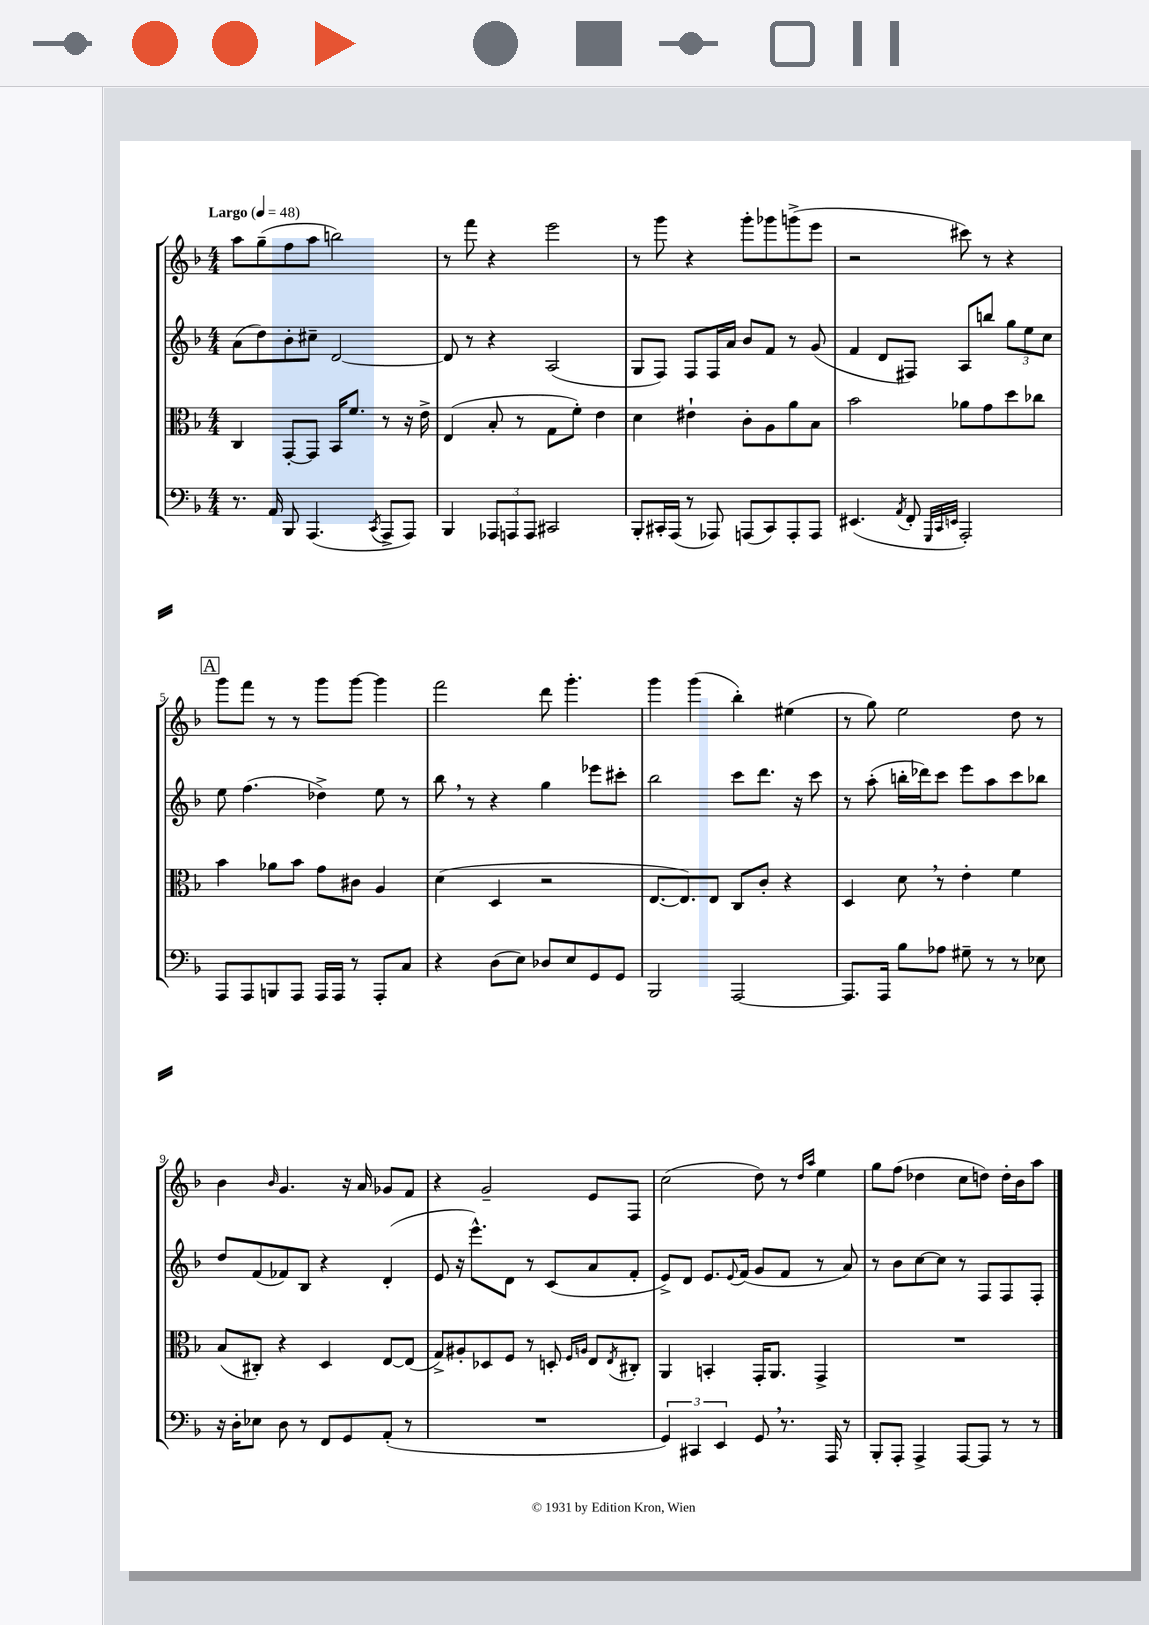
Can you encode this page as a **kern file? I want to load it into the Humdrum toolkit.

**kern	**kern	**kern	**kern
*part4	*part3	*part2	*part1
*staff4	*staff3	*staff2	*staff1
*clefF4	*clefC3	*clefG2	*clefG2
*k[b-]	*k[b-]	*k[b-]	*k[b-]
*M4/4	*M4/4	*M4/4	*M4/4
*MM48	*MM48	*MM48	*MM48
=1	=1	=1	=1
!	!	!	!LO:TX:a:B:t=Largo
8.r	4C/	(8a\L	8aa\L
.	.	8dd\)	(8gg~\
16AA/	.	.	.
8BBB-/	[8GG'/L	8b-'\	8ff\
(4.AAA/	8GG/J]	8cc#X~\J	8aa\J
.	16BB-/KL	[2d/	2bbn\)
.	8.f/J	.	.
8qCC/	.	.	.
8AAA^/L	8r	.	.
8AAA/J)	16r	.	.
.	16e^\	.	.
=2	=2	=2	=2
4BBB-/	(4E/	8d/]	8r
.	.	8r	8fff\
12AAA-X/L	8B-'/	4r	4r
12AAAn/	.	.	.
.	8r	.	.
12AAA/J	.	.	.
2CC#X/	8G\L	(2A/	2eee\
.	8f'\J)	.	.
.	4e\	.	.
=3	=3	=3	=3
8BBB-'/L	4d\	8G/L	8r
16CC#X'/L	.	8F/J)	8ggg\
(16AAA/JJ	.	.	.
8r	4e#X`\	8F/L	4r
8AAA-X/)	.	16F/L	.
.	.	16a/JJ	.
(8AAAn/L	8c'\L	8b-/L	8ggg'\L
8CC#/)	8A\	8f/J	8ggg-X\
8AAA'/	8a\	8r	(8gggn^\
8AAA/J	8B-\J	(8g/	8eee\J
=4	=4	=4	=4
(4.EE#X/	2b-\	4f/	2r
.	.	8d/L	.
8qAA/	.	.	.
8FF'/	.	8F#X/J)	.
32qqGGG/LLL	.	.	.
32qqCC/	.	.	.
32qqEEn/JJJ	.	.	.
2AAA'/)	8a-X\L	8A/L	8ccc#X\)
.	8g\	8bbn/J	8r
.	8dd\	12gg\L	4r
.	.	12ee\	.
.	8cc-X\J	.	.
.	.	12cc\J	.
!!LO:LB:g=z
!!LO:REH:place=s1:t=A
=5	=5	=5	=5
8AAA/L	4b-\	8ee\	8ggg\L
8AAA/	.	(4.ff\	8fff\J
8BBBn/	8a-X\L	.	8r
8AAA/J	8b-\J	.	8r
16AAA/LL	8g\L	4dd-X^\)	8ggg\L
16AAA/JJ	.	.	.
8r	8c#X\J	.	[8ggg\J
8AAA'/L	4A/	8ee\	4ggg\]
8C/J	.	8r	.
=6	=6	=6	=6
4r	(4d\	8bb-,\	2fff\
.	.	8r	.
(8D\L	4D/	4r	.
8E\J)	.	.	.
8D-X/L	2r	4gg\	8ddd\
8E/	.	.	4.ggg'\
8GG/	.	8eee-X\L	.
8GG/J	.	8ccc#X'\J	.
=7	=7	=7	=7
2BBB-/	[8.E/L	2bb-\	4ggg\
.	8.E/])	.	.
.	.	.	(4ggg\
.	8E/J	.	.
[2AAA/	8C/L	8ccc\L	4bb-'\)
.	8c'/J	8.ddd\J	.
.	4r	.	(4ee#X\
.	.	16r	.
.	.	8ccc\	.
=8	=8	=8	=8
8.AAA/L]	4D/	8r	8r
.	.	(8aa'\	8gg\)
16AAA/Jk	.	.	.
8B-\L	8d,\	16bbn'\LL	2ee\
.	.	16ddd-X\J)	.
8A-X\J	8r	8ccc\J	.
8G#X~\	4e'\	8eee\L	.
8r	.	8aa\	.
8r	4f\	8ccc\	8dd\
8E-X\	.	8bb-X\J	8r
!!LO:LB:g=z
=9	=9	=9	=9
16r	(8B-/L	8dd/L	4b-\
16D'\KL	.	.	.
8E-X\J	8C#X'/J)	(8f/	.
.	.	.	16qqb-/
8D\	4r	8f-X/)	4.g/
8r	.	8B-/J	.
8FF/L	4D/	4r	.
8GG/	.	.	16r
.	.	.	16a/
(8AA'/J	[8E/L	(4d'/	8g-X/L
8r	(8E/J]	.	8f/J
=10	=10	=10	=10
1r	8G^/L)	8e/	4r
.	8A#X'/	16r	.
.	.	8.eee^^\L)	.
.	8D-X/	.	2g~/
.	8F/J	8d\J	.
.	8r	8r	.
.	8Dn'/	(8c/L	.
.	16qqF/LL	.	.
.	16qqAn/JJ	.	.
.	8E/L	8a/	8e/L
.	8qE/	.	.
.	8C#X'/J	8f'/J	8F/J
=11	=11	=11	=11
6GG/)	4AA/	8e^/L)	(2cc\
.	.	8d/J	.
6CC#X/	.	.	.
.	4BBn'/	8.e/L	.
6EE/	.	.	.
.	.	8qqe/	.
.	.	(16f/Jk	.
8GG,/	16GG'/KL	8g/L	8dd\)
.	8.AA/J	.	.
8.r	.	8f/J	8r
.	.	.	16qqdd/LL
.	.	.	16qqaa/JJ
.	4GG^/	8r	4ee\
16AAA/	.	.	.
8r	.	8a/)	.
=12	=12	=12	=12
8BBB-'/L	1r	8r	8gg\L
8AAA'/J	.	8b-\L	(8ff\J
4AAA^/	.	[8cc\	4dd-X\
.	.	8cc\J]	.
[8AAA/L	.	8r	8cc\L
8AAA/J]	.	8F/L	8ddn\J)
8r	.	8F/	16dd'\LL
.	.	.	16b-\J
8r	.	8F'/J	8aa\J
==	==	==	==
*-	*-	*-	*-
